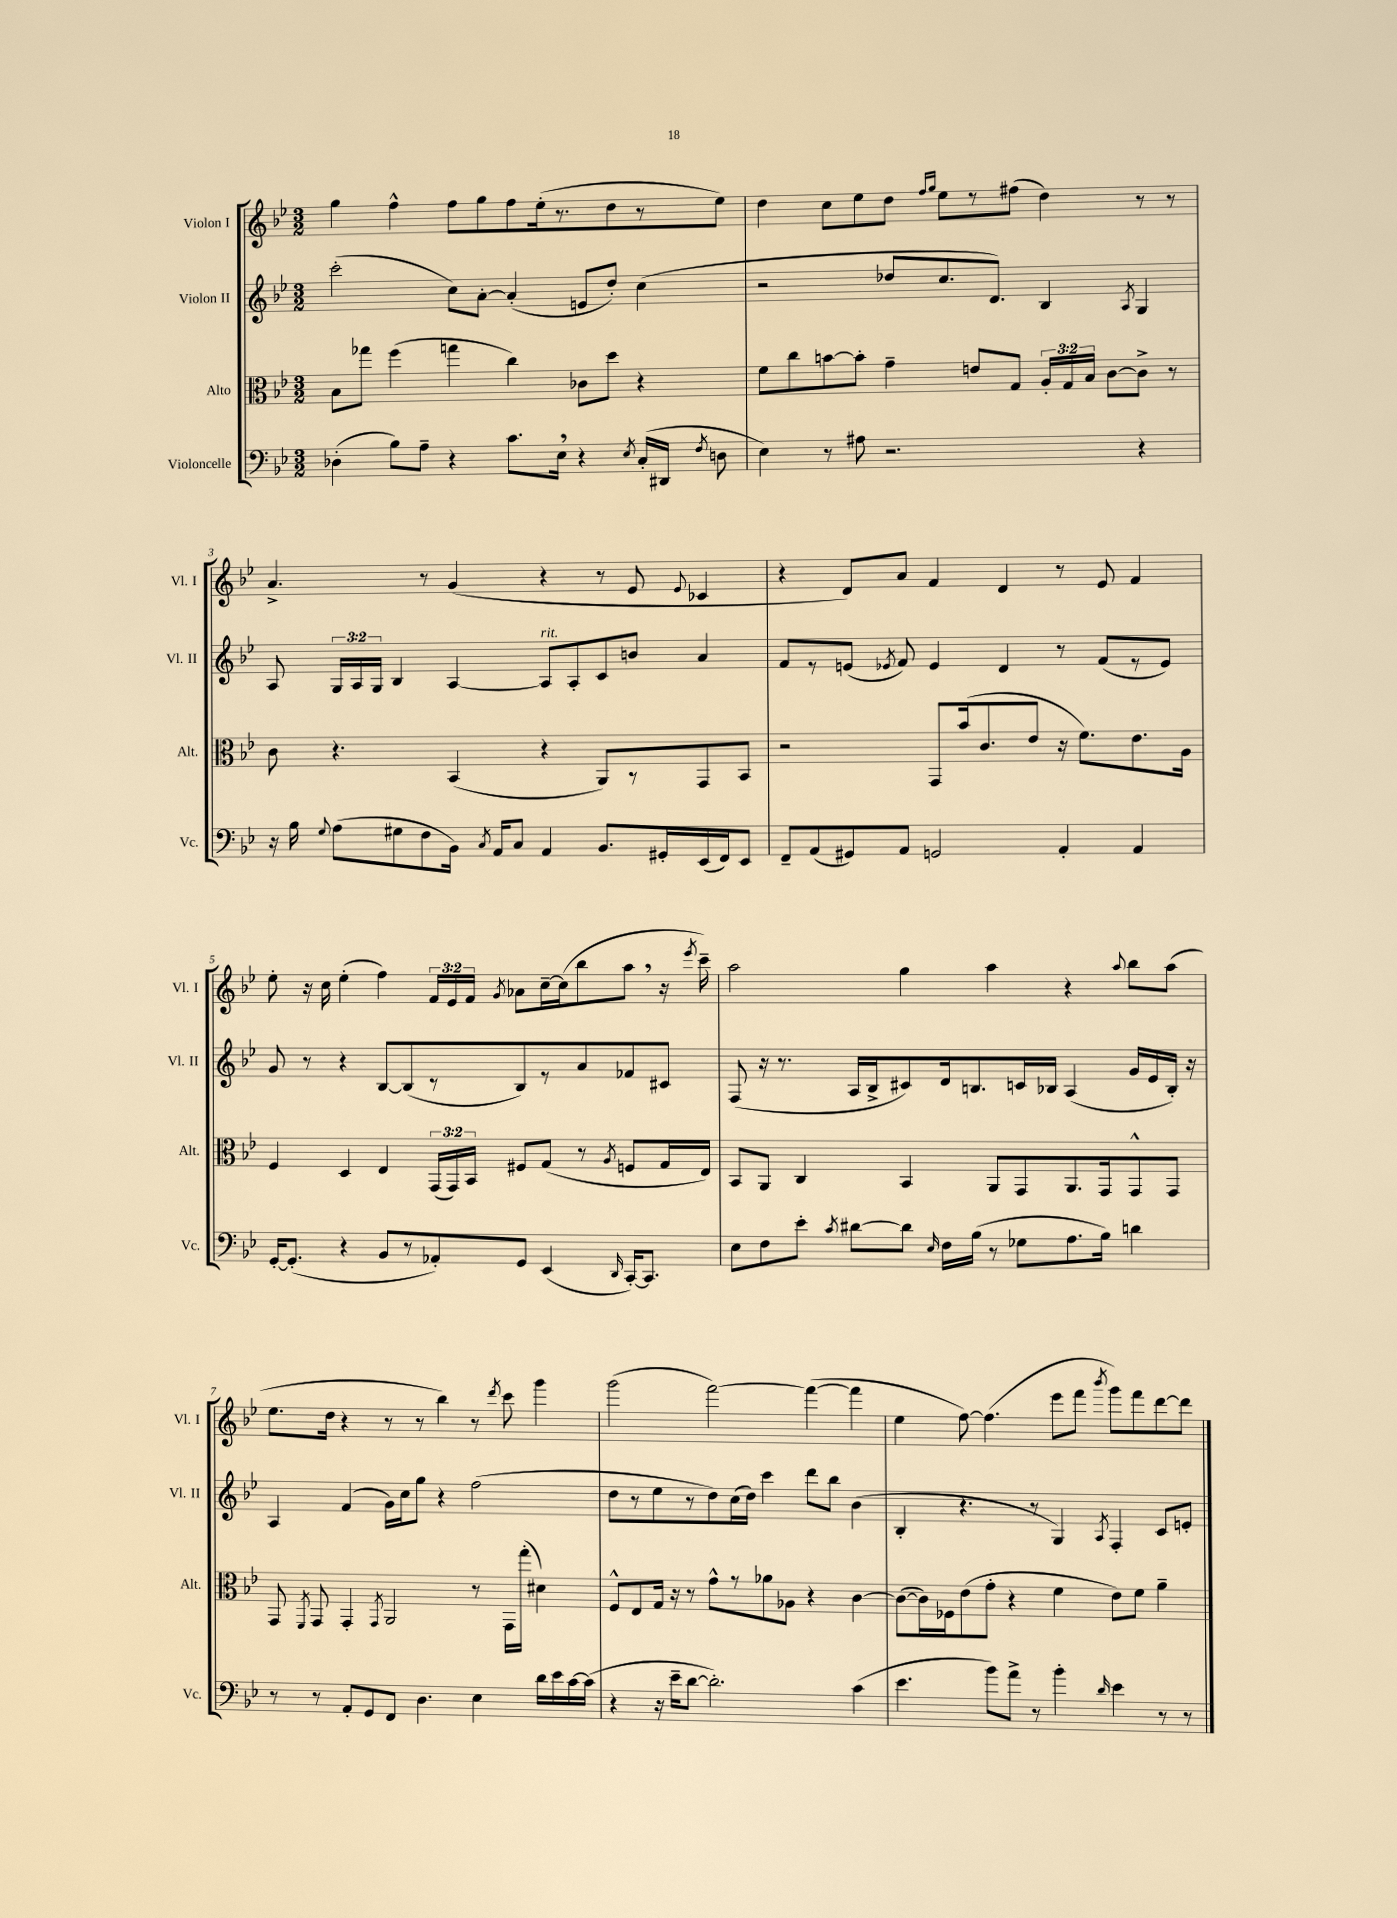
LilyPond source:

<<
\new StaffGroup <<
\new Staff = "s0" \with { instrumentName = "Violon I" shortInstrumentName = "Vl. I" } {
    \clef treble \key bes \major \numericTimeSignature \time 3/2 \override Staff.TupletNumber.text = #tuplet-number::calc-fraction-text
    \autoBeamOff g''4 f''4-^ f''8[ g''8 f''8 ees''16-.( r8. d''8 r8 ees''8]) |
    d''4 c''8[ ees''8 d''8] \grace { f''16[ g''16] } ees''8[ r8 fis''8]( d''4) r8 r8 |
    a'4.-> r8 g'4( r4 r8 ees'8 \appoggiatura { ees'8 } ces'4 |
    r4 d'8[) a'8] f'4 d'4 r8 ees'8 f'4 |
    ees''8-. r16 c''16 ees''4-.( f''4) \tuplet 3/2 { f'16[ ees'16 f'16] } \acciaccatura { g'8 } aes'8[ c''16~-- c''16( bes''8 a''8] \breathe r16 \acciaccatura { ees'''8 } c'''16--) |
    a''2 g''4 a''4 r4 \appoggiatura { a''8 } bes''8[ a''8]( |
    ees''8.[ d''16] r4 r8 r8 bes''4) r8 \acciaccatura { d'''8 } c'''8 g'''4 |
    g'''2( f'''2~) f'''4~( f'''4 |
    ees''4 f''8~) f''4.( ees'''8[ f'''8] \acciaccatura { bes'''8 } g'''8[) f'''8 d'''8~ d'''8] \bar "|." |
}
\new Staff = "s1" \with { instrumentName = "Violon II" shortInstrumentName = "Vl. II" } {
    \clef treble \key bes \major \numericTimeSignature \time 3/2 \override Staff.TupletNumber.text = #tuplet-number::calc-fraction-text
    \autoBeamOff c'''2-.( c''8[) a'8]~-. a'4-.( e'8[ d''8]-.) c''4( |
    r2 des''8[ c''8. d'8.]) bes4 \acciaccatura { a8 } g4 |
    a8 \tuplet 3/2 { g16[ a16 g16] } bes4 a4~ a8[^\markup { \italic "rit." } a8-. c'8 b'8] a'4 |
    f'8[ r8 e'8]( \acciaccatura { ees'8 } f'8) ees'4 d'4 r8 f'8[( r8 ees'8]) |
    g'8 r8 r4 bes8[~ bes8( r8 bes8) r8 a'8 fes'8 cis'8] |
    f8( r16 r8. a16[ bes16-> cis'8) d'16 b8. c'16 bes16] a4( g'16[ ees'16 bes16]-.) r16 |
    a4 f'4( g'16[) c''16 g''8] r4 f''2( |
    d''8[ r8 ees''8 r8 d''8) c''16( d''16]) c'''4 d'''8[ bes''8] bes'4( |
    bes4-. r4. r8 g4) \acciaccatura { a8 } f4-. c'8[ e'8]-. \bar "|." |
}
\new Staff = "s2" \with { instrumentName = "Alto" shortInstrumentName = "Alt." } {
    \clef alto \key bes \major \numericTimeSignature \time 3/2 \override Staff.TupletNumber.text = #tuplet-number::calc-fraction-text
    \autoBeamOff bes8[ ges''8] f''4( g''4 c''4) ces'8[ d''8] r4 |
    f'8[ c''8 b'8~ b'8]-. g'4-- e'8[ g8] \tuplet 3/2 { a16[-. g16 bes16] } c'8[~ c'8]-> r8 |
    c'8 r4. bes,4( r4 a,8[) r8 g,8 bes,8] |
    r2 g,8[ bes'16( c'8. ees'8] r16 f'8.[) ees'8. a16] |
    f4 d4 ees4 \tuplet 3/2 { g,16[( g,16) bes,16] } fis8[ g8]( r8 \acciaccatura { a8 } f8[ g16 ees16]) |
    bes,8[ a,8] c4 bes,4 a,8[ g,8 a,8. g,16 g,8-^ g,8] |
    g,8 \acciaccatura { f,8 } g,8 g,4-. \acciaccatura { g,8 } a,2 r8 g,16[ g''16]-.( dis'4) |
    f8[-^ ees8 g16] r16 r8 g'8[-^ r8 aes'8 aes8] r4 c'4~ |
    c'8[~( c'16) fes16 ees'8( g'8]-. r4 f'4 ees'8[) f'8] a'4-- \bar "|." |
}
\new Staff = "s3" \with { instrumentName = "Violoncelle" shortInstrumentName = "Vc." } {
    \clef bass \key bes \major \numericTimeSignature \time 3/2
    \autoBeamOff des4-.( bes8[) a8]-- r4 c'8.[ ees16] \breathe r4 \acciaccatura { ees8 } c16[-.( dis,16] \acciaccatura { f8 } d8 |
    ees4) r8 ais8 r2. r4 |
    r16 bes16 \appoggiatura { g8 } a8[( gis8 f8 bes,16]) \acciaccatura { c8 } a,16[ c8] a,4 bes,8.[ gis,16-. ees,16( f,16) ees,8] |
    f,8[-- a,8( gis,8) a,8] g,2 a,4-. a,4 |
    g,16[~-. g,8.]-.( r4 bes,8[ r8 aes,8-.) g,8] ees,4( \grace { d,16 } c,16[~-.) c,8.] |
    ees8[ f8 ees'8]-. \acciaccatura { c'8 } dis'8[~ dis'8] \grace { ees16 } f16[ bes16]( r8 ges8[ a8. bes16]) d'4 |
    r8 r8 a,8[-. g,8 f,8] d4. ees4 d'16[ ees'16 c'16~ c'16]( |
    r4 r16 ees'16[-- d'8]~ d'2.-.) c'4( |
    ees'4. bes'8[) a'8]-> r8 bes'4-. \grace { d'16 } ees'4 r8 r8 \bar "|." |
}
>>
>>
